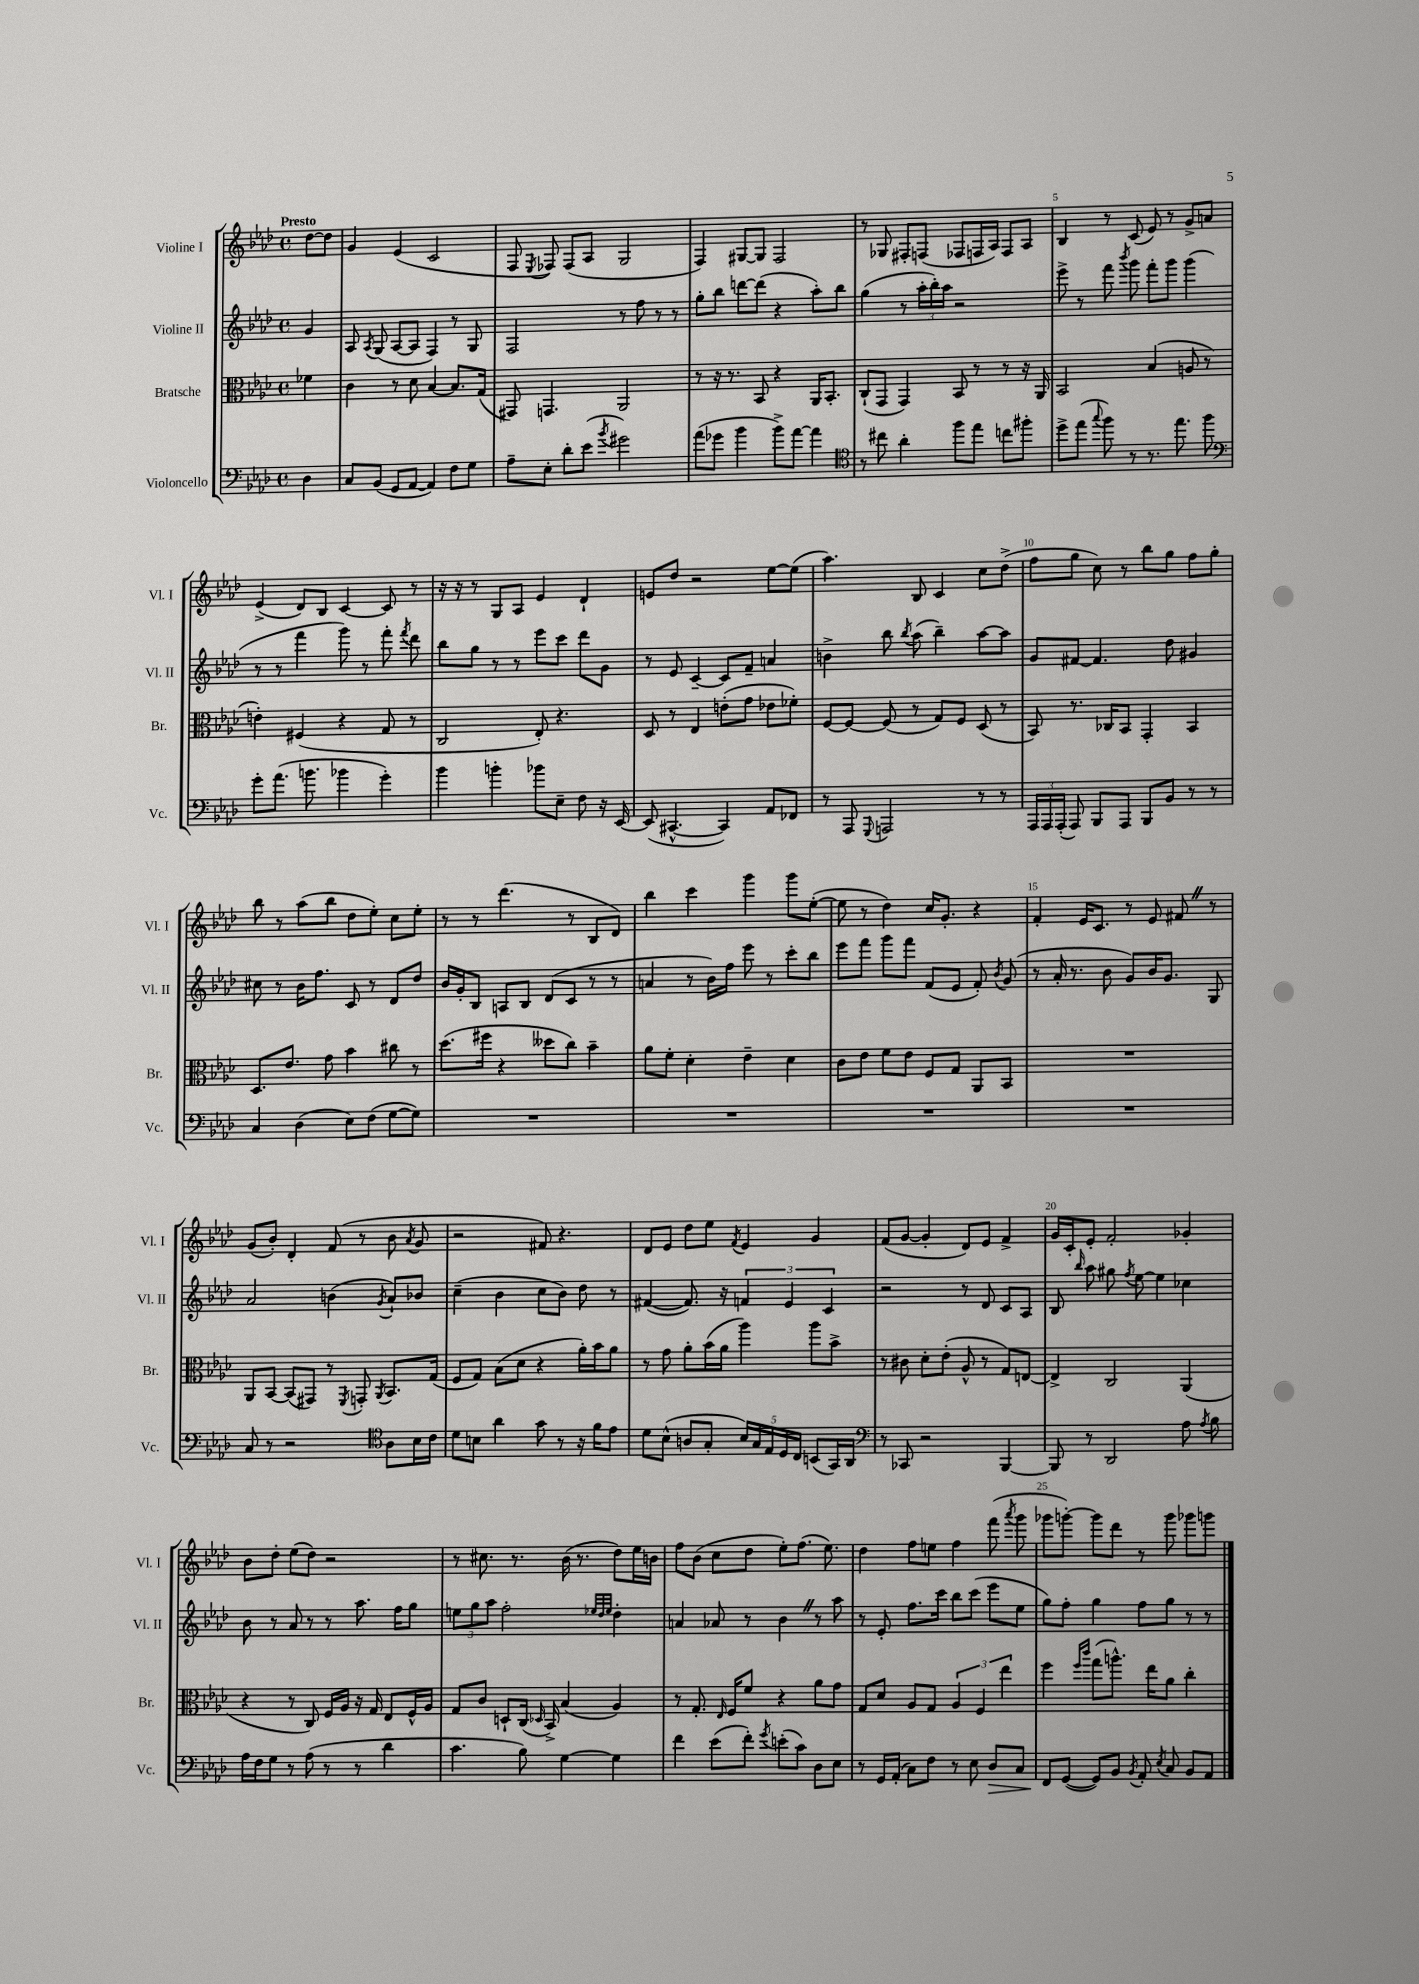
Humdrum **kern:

**kern	**kern	**kern	**kern
*staff4	*staff3	*staff2	*staff1
*clefF4	*clefC3	*clefG2	*clefG2
*k[b-e-a-d-]	*k[b-e-a-d-]	*k[b-e-a-d-]	*k[b-e-a-d-]
*M4/4	*M4/4	*M4/4	*M4/4
*met(c)	*met(c)	*met(c)	*met(c)
4D-	4f-	4g	[8dd-
.	.	.	8dd-]
=	=	=	=
8C	4c	8A-	4g
.	.	8qA-	.
(8BB-	.	(8G	.
8GG	8r	[8A-	(4e-
[8AA-	8d-	8A-]	.
4AA-])	[4B-	4F)	2c
8F	8.B-]	8r	.
8G	.	8G	.
.	(16G	.	.
=	=	=	=
8A-~	8GG#)	2F	8F
.	.	.	8qE-
8E-'	4.GG	.	8F-)
8d-'	.	.	(8F-
(8e-	.	.	8A-
8qb-	.	.	.
2g#)	2AA-	8r	2G
.	.	8ff	.
.	.	8r	.
.	.	8r	.
=	=	=	=
(8a-	8r	8gg'	4F)
8g-	16r	8bb-	.
.	8.r	.	.
4b-	.	[8ddd	[8G#
.	8BB-	(8ddd]	8G#]
8b-^)	4r	4r	2F
[8a-	.	.	.
4a-]	16AA-	8aa-')	.
.	8.BB-'	.	.
.	.	8bb-	.
=	=	=	=
*clefC4	*	*	*
8r	(8C`	(4gg	8r
8cc#	8GG	.	8G-
4a-'	4GG)	8r	8F#'
.	.	24aa-'	(8F
.	.	24bb-')	.
.	.	24aa-	.
8ff	8BB-	2r	8F-
8ee-	8r	.	16F
.	.	.	16A-)
8cc	8r	.	8F
8ff#'	16r	.	8A-
.	16AA-	.	.
=	=	=	=
8dd-^	2BB-	8eee-^	4B-
(8ee-	.	8r	.
8qqgg	.	.	.
8ff)	.	8fff	8r
.	.	8qbbb-	.
8r	.	8ggg	(8c
8.r	(4B-	8fff'	8e-)
.	.	8ggg	8r
8.ee-	.	.	.
.	8A	(4ggg	8g^
8ff	8r	.	8a
=	=	=	=
*clefF4	*	*	*
8g'	4e')	8r	(4e-^
(8.a-	.	8r	.
.	(4F#	4fff	8d-)
8.b	.	.	.
.	.	.	8B-
4b-	4r	8ggg)	[4c
.	.	8r	.
4g')	8G	8fff'	8c]
.	.	8qfff	.
.	8r	8ddd-	8r
=	=	=	=
4b-	2C	8bb-	16r
.	.	.	16r
.	.	8gg	8r
4b'	.	8r	8G
.	.	8r	8A-
8b-	8E-')	8eee-	4e-
8E-~	4.r	8ccc	.
8F	.	8ddd-	4d-`
16r	.	8g	.
[16EE-	.	.	.
=	=	=	=
(8EE-]	8D-	8r	8e
[4.CC#^^	8r	8e-	8dd-
.	4E-	[4c~	2r
4CC#])	(8e'	8c]	.
.	8g	8f~	.
8AA-	8e-	4a	[8ee-
8FF-	8f-')	.	(8ee-]
=	=	=	=
8r	[8F	4b^	4.aa-)
8AAA-	8F_	.	.
8qqGGG	.	.	.
2AAA	(8F]	8bb-	.
.	.	8qbb-	.
.	8r	(8aa-	8B-
.	8G)	4bb-~)	4c
.	8F	.	.
8r	(8D-	[8aa-	8cc
8r	8r	8aa-]	(8dd-^
=	=	=	=
24AAA-	8BB-)	8g	8ff
24AAA-	.	.	.
(24AAA-'	.	.	.
8AAA-)	8.r	[8f#	8gg
8BBB-	.	4.f#]	8cc)
.	16C-	.	.
8AAA-	8BB-	.	8r
8BBB-	4GG'	.	8bb-
8BB-	.	8dd-	8gg
8r	4BB-	4g#	8ff
8r	.	.	8gg'
=	=	=	=
4C	8.D-	8cc#	8bb-
.	.	8r	8r
.	8.e-	.	.
(4D-	.	16b-	(8aa-
.	.	8.ff	.
.	8g	.	8bb-
8E-)	4b-	8c	8dd-
(8F	.	8r	8ee-')
[8G	8cc#	8d-	8cc
8G])	8r	8dd-	8ee-'
=	=	=	=
1r	(8.dd-	16b-	8r
.	.	16g'	.
.	.	8B-	8r
.	16ff#	.	.
.	4r	8A	(4.ddd-
.	.	8B-	.
.	8dd--	(8d-	.
.	8cc)	8c	8r
.	4b-~	8r	8B-
.	.	8r	8d-)
=	=	=	=
1r	8a-	4a	4bb-
.	8f'	.	.
.	4d-'	8r	4ccc
.	.	16b-)	.
.	.	16ff	.
.	4e-~	8eee-	4ggg
.	.	8r	.
.	4d-	8ccc'	8ggg
.	.	8bb-	([8ee-'
=	=	=	=
1r	8c	8eee-	8ee-]
.	8e-	8fff	8r
.	8f	8ggg	4dd-)
.	8e-	8fff	.
.	8F	(8f	16cc
.	.	.	8.g'
.	8G	8e-	.
.	8AA-	8f')	4r
.	.	8qb-	.
.	8BB-	(8g	.
=	=	=	=
1r	1r	8r	4f'
.	.	16a-'	.
.	.	8.r	.
.	.	.	16e-
.	.	.	8.c
.	.	8b-	.
.	.	8g)	8r
.	.	16b-	8e-
.	.	8.g	.
.	.	.	8f#
.	.	8G	8r
=	=	=	=
8C	8AA-	2a-	(8g
8r	[8BB-	.	8b-')
2r	(8BB-]	.	4d-'
.	8GG#)	.	.
.	8r	(4b	(8f
.	8qFF	.	.
.	8GG'	.	8r
*clefC4	*	*	*
.	8qAA-	8qg	.
8A-	8.BB-	8a-`)	8b-
.	.	.	8qa-
16B-	.	8b-	8g
16c	(16G	.	.
=	=	=	=
8d-	8F	(4cc~	2r
8B	8G)	.	.
4a-	(8B-	4b-	.
.	8d-	.	.
8g	4r	8cc	8f#)
8r	.	8b-)	4.r
16r	16a-')	8dd-	.
16f	16b-	.	.
8e-	8a-	8r	.
=	=	=	=
8d-	8r	([4f#	8d-
(8B-^^	8g	.	8e-
8A	8a-'	8.f#])	8dd-
8G'	(16b-	.	8ee-
.	16a-	16r	.
.	.	.	8qf
20B-)	4aa-)	6f	4e-
20G	.	.	.
20E-	.	.	.
20D-	.	.	.
.	.	6e-	.
20C	.	.	.
(8BB	8aa-	.	4g
.	.	6c	.
16GG)	8b-^	.	.
16AA-	.	.	.
=	=	=	=
*clefF4	*	*	*
8r	8r	2r	(8f
8CC-	8c#	.	[8g
2r	8d-'	.	4g']
.	(8e-'	.	.
.	8A-^^	8r	8d-)
.	8r	8d-	8e-
[4BBB-	8G)	8c	4f^
.	[8E	8A-	.
=	=	=	=
8BBB-]	4E^]	8B-	16g
.	.	.	16c'
.	.	16qqbb-	.
8r	.	8aa-	8e-'
2DD-	2C	8gg#	2f'
.	.	8qff	.
.	.	[8ee-	.
.	.	4ee-]	.
8A-	(4AA-	4cc-	4g-'
8qA-	.	.	.
8B-	.	.	.
=	=	=	=
16A-	4r	8b-	8b-
16F	.	.	.
8G	.	8r	8dd-'
8r	8r	8a-	(8ee-
(8A-	8C)	8r	8dd-)
8r	16F	8r	2r
.	16A-	.	.
8r	16r	8.aa-	.
.	16G	.	.
4d-	8E-	.	.
.	.	16ff	.
.	16F^^	8gg	.
.	16A-	.	.
=	=	=	=
4.c	8G	12ee	8r
.	.	12gg	.
.	8c	.	8.cc#
.	.	12aa-	.
.	8D`	2ff'	.
.	.	.	8.r
8B-)	(16C	.	.
.	16qqD-	.	.
.	16BB-^)	.	.
[4G	(4B-	.	(16b-
.	.	.	8.r
.	.	32qqee-	.
.	.	32qqdd-	.
.	.	32qqee-	.
4G]	4A-)	4dd-'	8dd-)
.	.	.	16ee-
.	.	.	16b
=	=	=	=
4f	8r	4a	8ff
.	8.G'	.	(8b-
(8e-	.	8a-	8cc
.	16qqE-	.	.
.	16F	.	.
8f')	8f	8r	8dd-
8qg	.	.	.
(8e'	4r	4b-	8ee-')
8c)	.	.	(8.ff
8D-	8a-	8r	.
.	.	.	8.ee-)
8E-	8g	8aa-	.
=	=	=	=
8r	8G	8r	4dd-
16GG	8d-	8e-'	.
(16AA-'	.	.	.
8C)	8A-	8.ff	8ff
8F	8G	.	8ee
.	.	16ccc	.
8r	6A-	8bb-	4ff
8E-	.	(8ccc	.
.	6F	.	.
8D-	.	8eee-	(8fff
.	6ee-	.	.
.	.	.	8qaaa-
8C	.	8ee-	8ggg
=	=	=	=
8FF	4ff	8gg)	8ggg-
([8GG	.	8ff'	[8ggg')
.	16qqff	.	.
.	16qqccc	.	.
8GG])	(8gg	4gg	8ggg]
8BB-	8.aa^^)	.	8ddd-
8qBB-	.	.	.
8AA-'	.	8ff	8r
.	16ee-	.	.
8qE-	.	.	.
8C	8a-	8gg	8ggg
8BB-	4cc'	8r	8ggg-
8AA-	.	8r	8ggg
==	==	==	==
*-	*-	*-	*-
